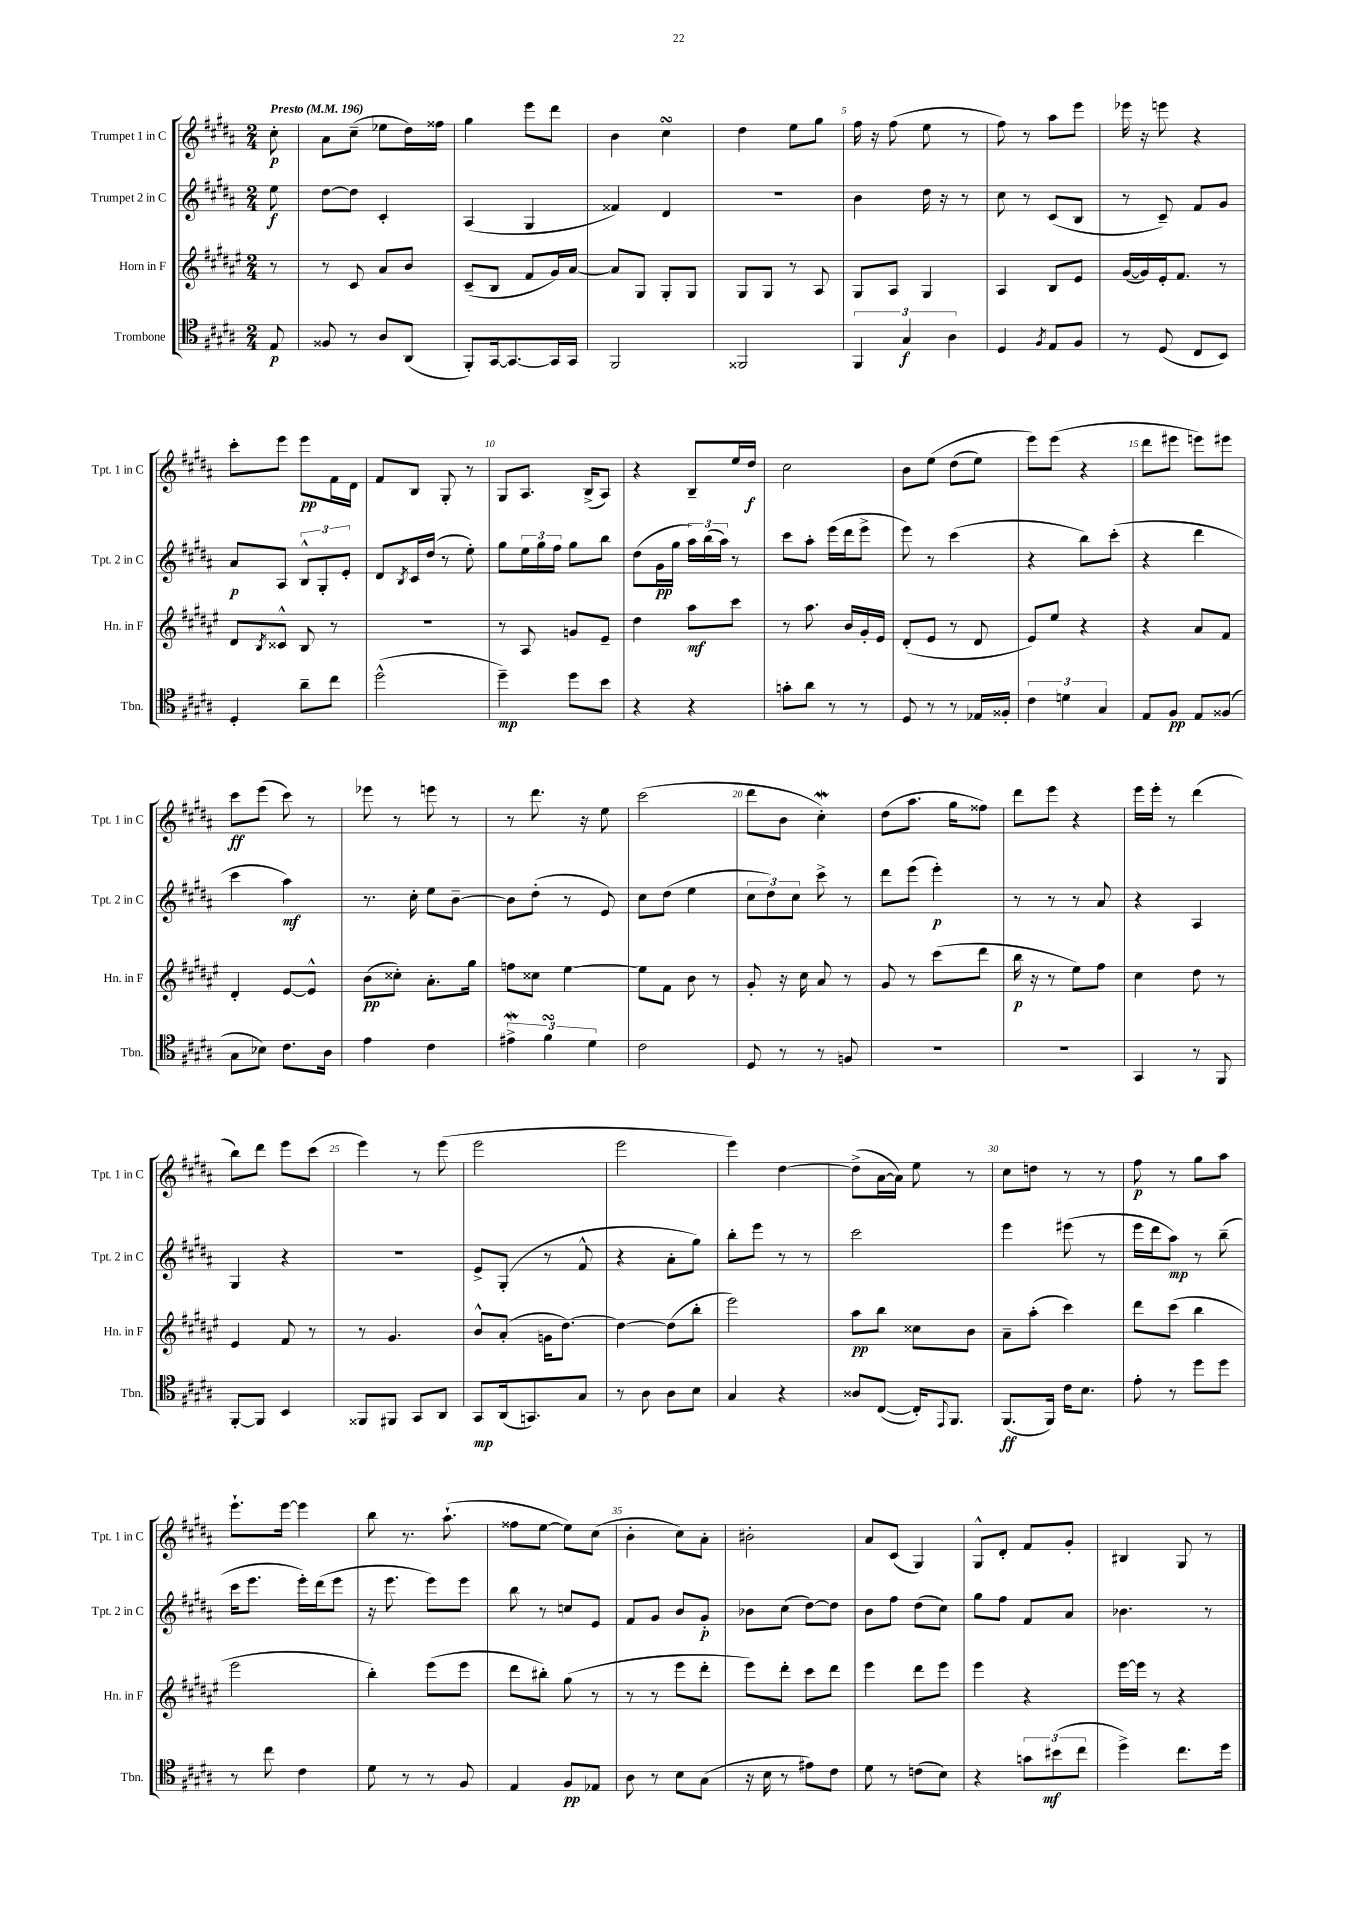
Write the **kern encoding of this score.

**kern	**dynam	**kern	**dynam	**kern	**dynam	**kern	**dynam
*part4	*part4	*part3	*part3	*part2	*part2	*part1	*part1
*staff4	*staff4	*staff3	*staff3	*staff2	*staff2	*staff1	*staff1
*I"Trombone	*	*I"Horn in F	*	*I"Trumpet 2 in C	*	*I"Trumpet 1 in C	*
*I'Tbn.	*	*I'Hn. in F	*	*I'Tpt. 2 in C	*	*I'Tpt. 1 in C	*
*clefC4	*	*clefG2	*	*clefG2	*	*clefG2	*
*k[f#c#g#d#a#]	*	*k[f#c#g#d#a#e#]	*	*k[f#c#g#d#a#]	*	*k[f#c#g#d#a#]	*
*M2/4	*	*M2/4	*	*M2/4	*	*M2/4	*
*MM196	*	*MM196	*	*MM196	*	*MM196	*
=	=	=	=	=	=	=	=
!	!	!	!	!	!	!LO:TX:a:B:t=Presto	!
8E/	p	8r	.	8ee\	f	8cc#'\	p
=1	=1	=1	=1	=1	=1	=1	=1
8F##X/	.	8r	.	[8dd#\L	.	8a#\L	.
8r	.	8c#/	.	8dd#\J]	.	(8cc#~\J	.
8A#/L	.	8a#/L	.	4c#'/	.	8ee-X\L	.
(8AA#/J	.	8b/J	.	.	.	16dd#\L)	.
.	.	.	.	.	.	16ff##X\JJ	.
=2	=2	=2	=2	=2	=2	=2	=2
8FF#'/L)	.	(8c#~/L	.	(4A#/	.	4gg#\	.
[16GG#/k	.	8B/J	.	.	.	.	.
8.GG#/_	.	.	.	.	.	.	.
.	.	8f#/L	.	4G#/	.	8eee\L	.
16GG#/L]	.	16g#/L)	.	.	.	8ddd#\J	.
16GG#/JJ	.	[16a#/JJ	.	.	.	.	.
=3	=3	=3	=3	=3	=3	=3	=3
2FF#/	.	8a#/L]	.	4f##X/)	.	4b\	.
.	.	8G#/J	.	.	.	.	.
.	.	8G#'/L	.	4d#/	.	4cc#sSSS\	.
.	.	8G#/J	.	.	.	.	.
=4	=4	=4	=4	=4	=4	=4	=4
2FF##X/	.	8G#/L	.	2r	.	4dd#\	.
.	.	8G#/J	.	.	.	.	.
.	.	8r	.	.	.	8ee\L	.
.	.	8A#/	.	.	.	8gg#\J	.
=5	=5	=5	=5	=5	=5	=5	=5
6FF#/	.	8G#/L	.	4b\	.	16ff#\	.
.	.	.	.	.	.	16r	.
.	.	8A#/J	.	.	.	(8ff#\	.
6G#/	f	.	.	.	.	.	.
.	.	4G#/	.	16dd#\	.	8ee\	.
.	.	.	.	16r	.	.	.
6A#\	.	.	.	.	.	.	.
.	.	.	.	8r	.	8r	.
=6	=6	=6	=6	=6	=6	=6	=6
4D#/	.	4A#/	.	8cc#\	.	8ff#\)	.
.	.	.	.	8r	.	8r	.
8qF#/	.	.	.	.	.	.	.
8E/L	.	8B/L	.	(8c#/L	.	8aa#\L	.
8F#/J	.	8e#/J	.	8B/J	.	8eee\J	.
=7	=7	=7	=7	=7	=7	=7	=7
8r	.	([16g#/LL	.	8r	.	16eee-X\	.
.	.	16g#/])	.	.	.	16r	.
(8D#/	.	16e#'/J	.	8c#~/)	.	8eeen\	.
.	.	8.f#/J	.	.	.	.	.
8C#/L	.	.	.	8f#/L	.	4r	.
8BB/J)	.	8r	.	8g#/J	.	.	.
!!LO:LB:g=z
=8	=8	=8	=8	=8	=8	=8	=8
4D#'/	.	8d#/L	.	8a#/L	p	8ccc#'\L	.
.	.	8qB/	.	.	.	.	.
.	.	8c##X^^/J	.	8A#/J	.	8eee\J	.
8a#~\L	.	8B/	.	12B^^/L	.	8eee\L	pp
.	.	.	.	12G#'/	.	.	.
8cc#\J	.	8r	.	.	.	16f#\L	.
.	.	.	.	12e'/J	.	.	.
.	.	.	.	.	.	16d#\JJ	.
=9	=9	=9	=9	=9	=9	=9	=9
(2dd#^^\	.	2r	.	8d#/L	.	8f#/L	.
.	.	.	.	8qB/	.	.	.
.	.	.	.	16c#/L	.	8B/J	.
.	.	.	.	(16dd#/JJ	.	.	.
.	.	.	.	8r	.	8G#'/	.
.	.	.	.	8ee'\)	.	8r	.
=10	=10	=10	=10	=10	=10	=10	=10
4dd#~\)	mp	8r	.	8gg#\L	.	8G#/L	.
.	.	8A#/	.	24ee\L	.	8.A#/J	.
.	.	.	.	24gg#\	.	.	.
.	.	.	.	24ff#\JJ	.	.	.
8dd#\L	.	8gn/L	.	8gg#\L	.	.	.
.	.	.	.	.	.	(16B^/KL	.
8b\J	.	8e#~/J	.	8bb\J	.	8A#/J)	.
=11	=11	=11	=11	=11	=11	=11	=11
4r	.	4dd#\	.	(8dd#\L	.	4r	.
.	.	.	.	16g#\L	pp	.	.
.	.	.	.	16gg#\JJ	.	.	.
4r	.	8aa#\L	mf	24aa#\LL)	.	8B~/L	.
.	.	.	.	(24bb\	.	.	.
.	.	.	.	24aa#\JJ)	.	.	.
.	.	8ccc#\J	.	8r	.	16ee/L	.
.	.	.	.	.	.	16dd#/JJ	f
=12	=12	=12	=12	=12	=12	=12	=12
8gn'\L	.	8r	.	8ccc#\L	.	2cc#\	.
8a#\J	.	8.aa#\	.	8aa#'\J	.	.	.
8r	.	.	.	(16eee\LL	.	.	.
.	.	16b/LL	.	16ddd#\J	.	.	.
8r	.	16g#'/	.	8eee^\J	.	.	.
.	.	16e#/JJ	.	.	.	.	.
=13	=13	=13	=13	=13	=13	=13	=13
8D#/	.	(8d#'/L	.	8eee\)	.	8b\L	.
8r	.	8e#/J	.	8r	.	(8ee\J	.
8r	.	8r	.	(4ccc#\	.	(8dd#\L	.
16E-X/LL	.	8d#/	.	.	.	8ee\J)	.
16F##X'/JJ	.	.	.	.	.	.	.
=14	=14	=14	=14	=14	=14	=14	=14
6c#\	.	8e#/L)	.	4r	.	8eee\L)	.
.	.	8ee#/J	.	.	.	(8eee\J	.
6dn\	.	.	.	.	.	.	.
.	.	4r	.	8bb\L)	.	4r	.
6G#/	.	.	.	.	.	.	.
.	.	.	.	(8ccc#'\J	.	.	.
=15	=15	=15	=15	=15	=15	=15	=15
8E/L	.	4r	.	4r	.	8ddd#\L	.
8F#/J	pp	.	.	.	.	8eee#X\J	.
8E/L	.	8a#/L	.	4ddd#\	.	8eeen\L)	.
(8F##X/J	.	8f#/J	.	.	.	8eee#X\J	.
!!LO:LB:g=z
=16	=16	=16	=16	=16	=16	=16	=16
8G#\L	.	4d#'/	.	4ccc#\	.	8ccc#\L	ff
8B-X\J)	.	.	.	.	.	(8eee\J	.
8.c#\L	.	[8e#/L	.	4aa#\)	mf	8ccc#\)	.
.	.	8e#^^/J]	.	.	.	8r	.
16A#\Jk	.	.	.	.	.	.	.
=17	=17	=17	=17	=17	=17	=17	=17
4e\	.	(8b\L	pp	8.r	.	8eee-X\	.
.	.	8cc##X'\J)	.	.	.	8r	.
.	.	.	.	16cc#'\	.	.	.
4c#\	.	8.a#'\L	.	8ee\L	.	8eeen\	.
.	.	.	.	[8b~\J	.	8r	.
.	.	16gg#\Jk	.	.	.	.	.
=18	=18	=18	=18	=18	=18	=18	=18
6e#XW^\	.	8ffn\L	.	8b\L]	.	8r	.
.	.	8cc##X\J	.	(8dd#'\J	.	8.ddd#\	.
6f#sSSS\	.	.	.	.	.	.	.
.	.	[4ee#\	.	8r	.	.	.
.	.	.	.	.	.	16r	.
6d#\	.	.	.	.	.	.	.
.	.	.	.	8e/)	.	8ee\	.
=19	=19	=19	=19	=19	=19	=19	=19
2c#\	.	8ee#\L]	.	8cc#\L	.	(2ccc#\	.
.	.	8f#\J	.	(8dd#\J	.	.	.
.	.	8b\	.	4ee\	.	.	.
.	.	8r	.	.	.	.	.
=20	=20	=20	=20	=20	=20	=20	=20
8D#/	.	8g#'/	.	12cc#\L	.	8ddd#\L	.
.	.	.	.	12dd#\)	.	.	.
8r	.	16r	.	.	.	8b\J	.
.	.	.	.	12cc#\J	.	.	.
.	.	16cc#\	.	.	.	.	.
8r	.	8a#/	.	8ccc#^\	.	4cc#W'\)	.
8Fn/	.	8r	.	8r	.	.	.
=21	=21	=21	=21	=21	=21	=21	=21
2r	.	8g#/	.	8ddd#\L	.	(8dd#\L	.
.	.	8r	.	(8eee\J	.	8.aa#\J	.
.	.	(8ccc#\L	.	4eee'\)	p	.	.
.	.	.	.	.	.	16gg#\KL	.
.	.	8ddd#\J	.	.	.	8ff##X\J)	.
=22	=22	=22	=22	=22	=22	=22	=22
2r	.	16bb\	p	8r	.	8ddd#\L	.
.	.	16r	.	.	.	.	.
.	.	8r	.	8r	.	8eee\J	.
.	.	8ee#\L)	.	8r	.	4r	.
.	.	8ff#\J	.	8a#/	.	.	.
=23	=23	=23	=23	=23	=23	=23	=23
4GG#/	.	4cc#\	.	4r	.	16eee\LL	.
.	.	.	.	.	.	16eee'\JJ	.
.	.	.	.	.	.	8r	.
8r	.	8dd#\	.	4A#/	.	(4ddd#\	.
8FF#/	.	8r	.	.	.	.	.
!!LO:LB:g=z
=24	=24	=24	=24	=24	=24	=24	=24
[8FF#'/L	.	4e#/	.	4G#/	.	8bb\L)	.
8FF#/J]	.	.	.	.	.	8ddd#\J	.
4BB/	.	8f#/	.	4r	.	8eee\L	.
.	.	8r	.	.	.	(8ccc#\J	.
=25	=25	=25	=25	=25	=25	=25	=25
8FF##X/L	.	8r	.	2r	.	4eee\)	.
8FF#X/J	.	4.g#/	.	.	.	.	.
8GG#/L	.	.	.	.	.	8r	.
8AA#/J	.	.	.	.	.	(8eee\	.
=26	=26	=26	=26	=26	=26	=26	=26
8GG#/L	mp	8b^^/L	.	8e^/L	.	2eee\	.
(16AA#/k	.	(8a#'/J	.	(8G#'/J	.	.	.
8.GGn/)	.	.	.	.	.	.	.
.	.	16gn\KL	.	8r	.	.	.
.	.	[8.dd#\J)	.	.	.	.	.
8G#/J	.	.	.	8f#^^/	.	.	.
=27	=27	=27	=27	=27	=27	=27	=27
8r	.	4dd#\_	.	4r	.	2eee\	.
8A#\	.	.	.	.	.	.	.
8A#\L	.	(8dd#\L]	.	8a#'\L	.	.	.
8B\J	.	8bb'\J	.	8gg#\J)	.	.	.
=28	=28	=28	=28	=28	=28	=28	=28
4G#/	.	2eee#\)	.	8bb'\L	.	4eee\)	.
.	.	.	.	8eee\J	.	.	.
4r	.	.	.	8r	.	[4dd#\	.
.	.	.	.	8r	.	.	.
=29	=29	=29	=29	=29	=29	=29	=29
8A##X/L	.	8aa#\L	pp	2ccc#\	.	(8dd#^\L]	.
([8C#/J	.	8bb\J	.	.	.	[16a#\L	.
.	.	.	.	.	.	16a#\JJ])	.
16C#'/KL])	.	8cc##X\L	.	.	.	8ee\	.
8qqEE/	.	.	.	.	.	.	.
8.FF#/J	.	.	.	.	.	.	.
.	.	8b\J	.	.	.	8r	.
=30	=30	=30	=30	=30	=30	=30	=30
(8.FF#/L	ff	8a#~\L	.	4eee\	.	8cc#\L	.
.	.	(8aa#'\J	.	.	.	8ddn\J	.
16FF#/Jk)	.	.	.	.	.	.	.
16c#\KL	.	4ccc#\)	.	(8eee#X\	.	8r	.
8.B\J	.	.	.	.	.	.	.
.	.	.	.	8r	.	8r	.
=31	=31	=31	=31	=31	=31	=31	=31
8e'\	.	8ddd#\L	.	16eee\LL	.	8ff#\	p
.	.	.	.	16ddd#\J	.	.	.
8r	.	(8ccc#\J	.	8aa#\J)	mp	8r	.
8dd#\L	.	4bb\	.	8r	.	8gg#\L	.
8dd#\J	.	.	.	(8bb~\	.	8aa#\J	.
!!LO:LB:g=z
=32	=32	=32	=32	=32	=32	=32	=32
8r	.	2eee#\	.	16ccc#\KL	.	8.eee`\L	.
.	.	.	.	8.eee\J	.	.	.
8cc#\	.	.	.	.	.	.	.
.	.	.	.	.	.	[16eee\Jk	.
4c#\	.	.	.	16eee'\LL)	.	4eee\]	.
.	.	.	.	(16ddd#\J	.	.	.
.	.	.	.	8eee\J	.	.	.
=33	=33	=33	=33	=33	=33	=33	=33
8d#\	.	4bb'\)	.	16r	.	8bb\	.
.	.	.	.	8.eee\	.	.	.
8r	.	.	.	.	.	8.r	.
8r	.	(8eee#\L	.	8eee\L)	.	.	.
.	.	.	.	.	.	(8.aa#`\	.
8F#/	.	8eee#\J	.	8eee\J	.	.	.
=34	=34	=34	=34	=34	=34	=34	=34
4E/	.	8ddd#\L	.	8bb\	.	8ff##X\L	.
.	.	8bb#X'\J)	.	8r	.	[8ee\J	.
8F#/L	pp	(8gg#\	.	8ccn/L	.	8ee\L])	.
8E-X/J	.	8r	.	8e/J	.	(8cc#\J	.
=35	=35	=35	=35	=35	=35	=35	=35
8A#\	.	8r	.	8f#/L	.	4b'\	.
8r	.	8r	.	8g#/J	.	.	.
8B\L	.	8eee#\L	.	8b/L	.	8cc#\L)	.
(8G#\J	.	8ddd#'\J	.	8g#'/J	p	8a#'\J	.
=36	=36	=36	=36	=36	=36	=36	=36
16r	.	8eee#\L)	.	8b-X\L	.	2b#X'\	.
16B\	.	.	.	.	.	.	.
8r	.	8ddd#'\J	.	(8cc#\J	.	.	.
8e#X\L)	.	8ccc#\L	.	[8dd#\L)	.	.	.
8c#\J	.	8ddd#\J	.	8dd#\J]	.	.	.
=37	=37	=37	=37	=37	=37	=37	=37
8d#\	.	4eee#\	.	8b\L	.	8a#/L	.
8r	.	.	.	8ff#\J	.	(8c#/J	.
(8cn\L	.	8ddd#\L	.	(8dd#\L	.	4G#/)	.
8B\J)	.	8eee#\J	.	8cc#\J)	.	.	.
=38	=38	=38	=38	=38	=38	=38	=38
4r	.	4eee#\	.	8gg#\L	.	8G#^^/L	.
.	.	.	.	8ff#\J	.	8d#'/J	.
12gn\L	.	4r	.	8f#/L	.	8f#/L	.
(12b#X\	mf	.	.	.	.	.	.
.	.	.	.	8a#/J	.	8g#'/J	.
12cc#\J	.	.	.	.	.	.	.
=39	=39	=39	=39	=39	=39	=39	=39
4dd#^\)	.	[16eee#\LL	.	4.b-X\	.	4B#X/	.
.	.	16eee#\JJ]	.	.	.	.	.
.	.	8r	.	.	.	.	.
8.cc#\L	.	4r	.	.	.	8G#/	.
.	.	.	.	8r	.	8r	.
16dd#\Jk	.	.	.	.	.	.	.
==	==	==	==	==	==	==	==
*-	*-	*-	*-	*-	*-	*-	*-
